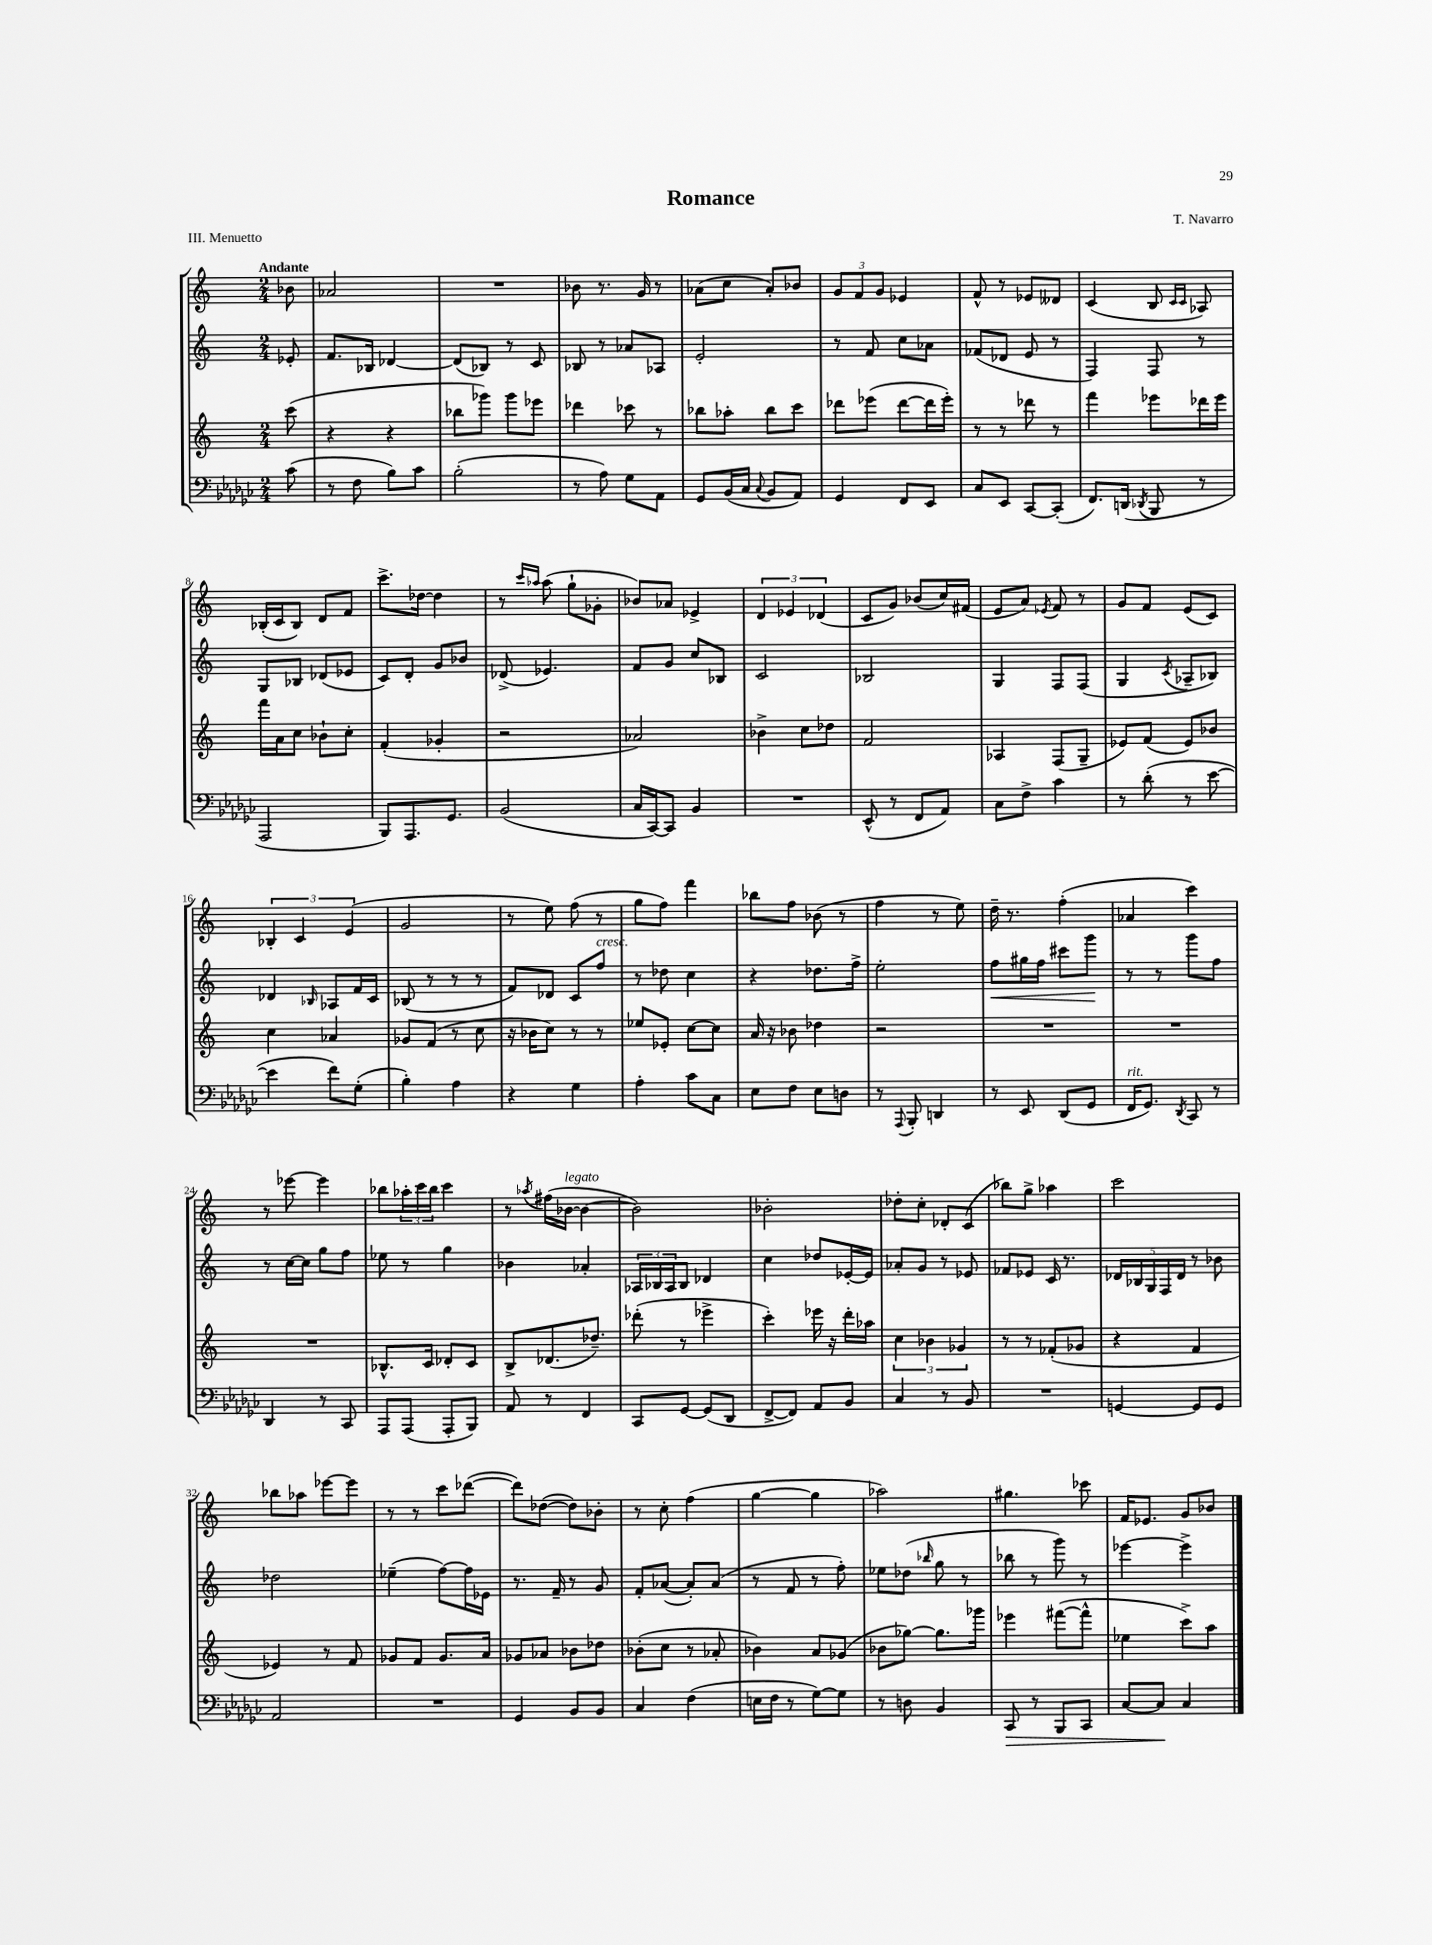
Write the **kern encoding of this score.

**kern	**dynam	**kern	**kern	**dynam	**kern
*part4	*part4	*part3	*part2	*part2	*part1
*staff4	*staff4	*staff3	*staff2	*staff2	*staff1
*clefF4	*	*clefG2	*clefG2	*	*clefG2
*k[b-e-a-d-g-c-]	*	*k[]	*k[]	*	*k[]
*M2/4	*	*M2/4	*M2/4	*	*M2/4
=	=	=	=	=	=
!	!	!	!	!	!LO:TX:a:B:t=Andante
(8c-\	.	(8ccc\	8e-X'/	.	8b-X\
=1	=1	=1	=1	=1	=1
8r	.	4r	8.f/L	.	2a-X/
8F\	.	.	.	.	.
.	.	.	16B-X/Jk	.	.
8B-\L)	.	4r	[4d-X/	.	.
8c-\J	.	.	.	.	.
=2	=2	=2	=2	=2	=2
(2B-'\	.	8bb-X\L	(8d-/L]	.	2r
.	.	8ggg-X\J)	8B-X/J)	.	.
.	.	8ggg-\L	8r	.	.
.	.	8eee-X\J	8c/	.	.
=3	=3	=3	=3	=3	=3
8r	.	4ddd-X\	8B-X/	.	8b-X\
8A-\)	.	.	8r	.	8.r
8G-\L	.	8ccc-X\	8a-X/L	.	.
.	.	.	.	.	16g/
8AA-\J	.	8r	8A-X/J	.	8r
=4	=4	=4	=4	=4	=4
8GG-/L	.	8bb-X\L	2e'/	.	(8a-X\L
(16BB-/L	.	8aa-X'\J	.	.	8cc\J
16C-/JJ	.	.	.	.	.
8qqC-/	.	.	.	.	.
8BB-/L	.	8bb-\L	.	.	8a-'/L)
8AA-/J)	.	8ccc\J	.	.	8b-X/J
=5	=5	=5	=5	=5	=5
4GG-/	.	8ddd-X\L	8r	.	12g/L
.	.	.	.	.	12f/
.	.	(8eee-X\J	8f/	.	.
.	.	.	.	.	12g/J
8FF/L	.	[8ddd-\L	8cc\L	.	4e-X/
8EE-/J	.	16ddd-\L]	8a-X\J	.	.
.	.	16eee-'\JJ)	.	.	.
=6	=6	=6	=6	=6	=6
8C-/L	.	8r	(8f-X/L	.	8f^^/
8EE-/J	.	8r	8d-X/J	.	8r
[8CC-/L	.	8ddd-X\	8e/	.	8e-X/L
(8CC-'/J]	.	8r	8r	.	8d--X/J
=7	=7	=7	=7	=7	=7
8.FF/L)	.	4fff\	4F/)	.	(4c/
(16DDn/Jk	.	.	.	.	.
8qDD-X/	.	.	.	.	.
8BBB-/	.	8eee-X\L	8F/	.	8B/
.	.	.	.	.	16qqc/LL
.	.	.	.	.	16qqc/JJ
8r	.	16ddd-X\L	8r	.	8A-X/)
.	.	16eee-\JJ	.	.	.
!!LO:LB:g=z
=8	=8	=8	=8	=8	=8
2AAA-/	.	16fff\LL	8G/L	.	(16B-X'/LL
.	.	16a\J	.	.	16c/J
.	.	8cc\J	8B-X/J	.	8B-/J)
.	.	8b-X`\L	(8d-X/L	.	8d/L
.	.	8cc'\J	8e-X/J	.	8f/J
=9	=9	=9	=9	=9	=9
8BBB-/L)	.	(4f'/	8c/L)	.	8.ccc^\L
8.AAA-/	.	.	8d'/J	.	.
.	.	.	.	.	[16dd-X\Jk
.	.	4g-X'/	8g/L	.	4dd-\]
8.GG-/J	.	.	.	.	.
.	.	.	8b-X/J	.	.
=10	=10	=10	=10	=10	=10
(2BB-/	.	2r	(8d-X^/	.	8r
.	.	.	.	.	16qqccc/LL
.	.	.	.	.	16qqaa-X/JJ
.	.	.	4.e-X/)	.	(8aa-\
.	.	.	.	.	8gg`\L
.	.	.	.	.	8g-X'\J
=11	=11	=11	=11	=11	=11
16C-/LL	.	2a-X/)	8f/L	.	8b-X/L)
[16CC-/J)	.	.	.	.	.
8CC-/J]	.	.	8g/J	.	8a-X/J
4BB-/	.	.	8cc/L	.	4e-X^/
.	.	.	8B-X/J	.	.
=12	=12	=12	=12	=12	=12
2r	.	4b-X^\	2c/	.	6d/
.	.	.	.	.	6e-X/
.	.	8cc\L	.	.	.
.	.	.	.	.	(6d-X/
.	.	8dd-X\J	.	.	.
=13	=13	=13	=13	=13	=13
(8EE-^^/	.	2f/	2B-X/	.	8c/L
8r	.	.	.	.	8g/J)
8FF/L	.	.	.	.	(8b-X/L
8AA-/J)	.	.	.	.	16cc/L)
.	.	.	.	.	(16f#X/JJ
=14	=14	=14	=14	=14	=14
8C-\L	.	4A-X/	4G/	.	8e/L
8F^\J	.	.	.	.	8a/J)
.	.	.	.	.	8qe-X/
4c-\	.	(8F/L	8F/L	.	8f/
.	.	8G~/J	(8F/J	.	8r
=15	=15	=15	=15	=15	=15
8r	.	8e-X/L)	4G/	.	8g/L
(8d-'\	.	(8f/J	.	.	8f/J
.	.	.	8qc/	.	.
8r	.	8e-/L)	8A-X~/L	.	(8e/L
[8e-\	.	8b-X/J	8B-X/J)	.	8c/J)
!!LO:LB:g=z
=16	=16	=16	=16	=16	=16
4e-\]	.	4cc\	4d-X/	.	6B-X'/
.	.	.	.	.	6c/
.	.	.	16qqB-X/	.	.
8f\L)	.	4a-X/	8A-X/L	.	.
.	.	.	.	.	(6e/
(8G-'\J	.	.	16f/L	.	.
.	.	.	16c/JJ	.	.
=17	=17	=17	=17	=17	=17
4B-'\)	.	8g-X/L	(8B-X/	.	2g/
.	.	(8f/J	8r	.	.
4A-\	.	8r	8r	.	.
.	.	8cc\	8r	.	.
=18	=18	=18	=18	=18	=18
4r	.	16r	8f/L)	.	8r
.	.	16b-X\KL	.	.	.
.	.	8cc\J)	8d-X/J	.	8ee\)
4G-\	.	8r	8c/L	.	(8ff\
!	!	!	!LO:TX:a:i:t=cresc.	!	!
.	.	8r	8ff/J	.	8r
=19	=19	=19	=19	=19	=19
4A-'\	.	8ee-X/L	8r	.	8gg\L
.	.	8e-X'/J	8dd-X\	.	8ff\J)
8c-\L	.	[8cc\L	4cc\	.	4fff\
8C-\J	.	8cc\J]	.	.	.
=20	=20	=20	=20	=20	=20
8E-\L	.	16a/	4r	.	8bb-X\L
.	.	16r	.	.	.
8F\J	.	8b-X\	.	.	8ff\J
8E-\L	.	4dd-X\	8.dd-X\L	.	(8b-X\
8Dn\J	.	.	.	.	8r
.	.	.	16ff^\Jk	.	.
=21	=21	=21	=21	=21	=21
8r	.	2r	2ee'\	.	4ff\
8qqAAA-/	.	.	.	.	.
8BBB-'/	.	.	.	.	.
4DDn/	.	.	.	.	8r
.	.	.	.	.	8ee\)
=22	=22	=22	=22	=22	=22
!	!	!	!	!LO:HP:b	!
8r	.	2r	8ff\L	<	16dd~\
.	.	.	.	.	8.r
8EE-/	.	.	16gg#X\L	.	.
.	.	.	16ff\JJ	.	.
(8DD-/L	.	.	8ccc#X\L	.	(4ff'\
8GG-/J	.	.	8ggg\J	.	.
.	.	.	.	[	.
=23	=23	=23	=23	=23	=23
!LO:TX:a:i:t=rit.	!	!	!	!	!
16FF/KL	.	2r	8r	.	4a-X/
8.GG-/J)	.	.	.	.	.
.	.	.	8r	.	.
8qDD-/	.	.	.	.	.
8CC-/	.	.	8ggg\L	.	4ccc\)
8r	.	.	8ff\J	.	.
!!LO:LB:g=z
=24	=24	=24	=24	=24	=24
4DD-/	.	2r	8r	.	8r
.	.	.	[16cc\LL	.	[8eee-X\
.	.	.	16cc\JJ]	.	.
8r	.	.	8gg\L	.	4eee-\]
8CC-/	.	.	8ff\J	.	.
=25	=25	=25	=25	=25	=25
8AAA-/L	.	8.B-X^^/L	8ee-X\	.	8bb-X\L
(8AAA-/J	.	.	8r	.	24aa-X'\L
.	.	.	.	.	24ccc\
.	.	16c/Jk	.	.	.
.	.	.	.	.	24bb-\JJ
8AAA-'/L	.	8d-X'/L	4gg\	.	4ccc\
8BBB-/J)	.	8c/J	.	.	.
=26	=26	=26	=26	=26	=26
8AA-/	.	8B^/L	4b-X\	.	8r
.	.	.	.	.	8qaa-X/
8r	.	(8.d-X/	.	.	(16ff#X\LL
!	!	!	!	!	!LO:TX:a:i:t=legato
.	.	.	.	.	[16b-X\JJ
4FF/	.	.	4a-X'/	.	4b-\_
.	.	8.dd-X~/J)	.	.	.
=27	=27	=27	=27	=27	=27
8CC-/L	.	(8ddd-X'\	24A-X/LL	.	2b-\])
.	.	.	24B-X/	.	.
.	.	.	24A-/J	.	.
[8GG-/J	.	8r	8B-/J	.	.
(8GG-/L]	.	4eee-X^\	4d-X/	.	.
8DD-/J	.	.	.	.	.
=28	=28	=28	=28	=28	=28
[8FF^/L	.	4ccc'\)	4cc\	.	2b-X'\
8FF/J])	.	.	.	.	.
8AA-/L	.	16eee-X\	8dd-X/L	.	.
.	.	16r	.	.	.
8BB-/J	.	16ddd'\LL	[16e-X'/L	.	.
.	.	16aa-X\JJ	16e-/JJ]	.	.
=29	=29	=29	=29	=29	=29
4C-/	.	6cc\	8a-X'/L	.	8dd-X'\L
.	.	.	8g/J	.	8cc'\J
.	.	6b-X\	.	.	.
8r	.	.	8r	.	8d-X'/L
.	.	6g-X/	.	.	.
8BB-/	.	.	8e-X/	.	(8c/J
=30	=30	=30	=30	=30	=30
2r	.	8r	8f-X/L	.	8bb-X\L)
.	.	8r	8e-X/J	.	8gg^\J
.	.	(8f-X'/L	16c/	.	4aa-X\
.	.	.	8.r	.	.
.	.	8g-X/J	.	.	.
=31	=31	=31	=31	=31	=31
[4GGn/	.	4r	20d-X/LL	.	2ccc\
.	.	.	20B-X/	.	.
.	.	.	20G/	.	.
.	.	.	20F/	.	.
.	.	.	20d-/JJ	.	.
8GG/L]	.	4f/	8r	.	.
8GG/J	.	.	8b-X\	.	.
!!LO:LB:g=z
=32	=32	=32	=32	=32	=32
2AA-/	.	4e-X/)	2dd-X\	.	8bb-X\L
.	.	.	.	.	8aa-X\J
.	.	8r	.	.	[8eee-X\L
.	.	8f/	.	.	8eee-\J]
=33	=33	=33	=33	=33	=33
2r	.	8g-X/L	(4ee-X~\	.	8r
.	.	8f/J	.	.	8r
.	.	8.g-/L	[8ff\L)	.	8ccc\L
.	.	.	16ff\L]	.	([8ddd-X\J
.	.	16a/Jk	16e-X\JJ	.	.
=34	=34	=34	=34	=34	=34
4GG-/	.	8g-X/L	8.r	.	8ddd-\L])
.	.	8a-X/J	.	.	([8dd-X\J
.	.	.	16f~/	.	.
8BB-/L	.	8b-X\L	8r	.	8dd-\L])
8BB-/J	.	8dd-X\J	8g/	.	8b-X'\J
=35	=35	=35	=35	=35	=35
4C-/	.	(8b-X'\L	8f'/L	.	8r
.	.	8cc\J	([8a-X/J	.	8cc'\
(4F\	.	8r	8a-'/L])	.	(4ff\
.	.	8a-X'/	(8a-/J	.	.
=36	=36	=36	=36	=36	=36
16En\LL	.	4b-X\)	8r	.	[4gg\
16F\JJ	.	.	.	.	.
8r	.	.	8f/	.	.
[8G-\L)	.	8a/L	8r	.	4gg\]
8G-\J]	.	(8g-X/J	8ff'\)	.	.
=37	=37	=37	=37	=37	=37
8r	.	8b-X\L	8ee-X\L	.	2aa-X\)
8Dn\	.	[8gg-X\J)	(8dd-X\J	.	.
.	.	.	16qqbb-X/	.	.
4BB-/	.	8.gg-\L]	8gg\	.	.
.	.	.	8r	.	.
.	.	16ggg-X\Jk	.	.	.
=38	=38	=38	=38	=38	=38
!	!LO:HP:b	!	!	!	!
8CC-/	>	4eee-X\	8bb-X\	.	4.gg#X\
8r	.	.	8r	.	.
8BBB-/L	.	([8fff#X\L	8ggg\)	.	.
8CC-/J	.	8fff#^^\J]	8r	.	8ccc-X\
=39	=39	=39	=39	=39	=39
[8C-/L	.	4ee-X\	[4eee-X\	.	16f/KL
.	.	.	.	.	8.e-X/J
8C-/J]	.	.	.	.	.
4C-/	]	8ccc^\L)	4eee-^\]	.	8g/L
.	.	8aa\J	.	.	8b-X/J
==	==	==	==	==	==
*-	*-	*-	*-	*-	*-
